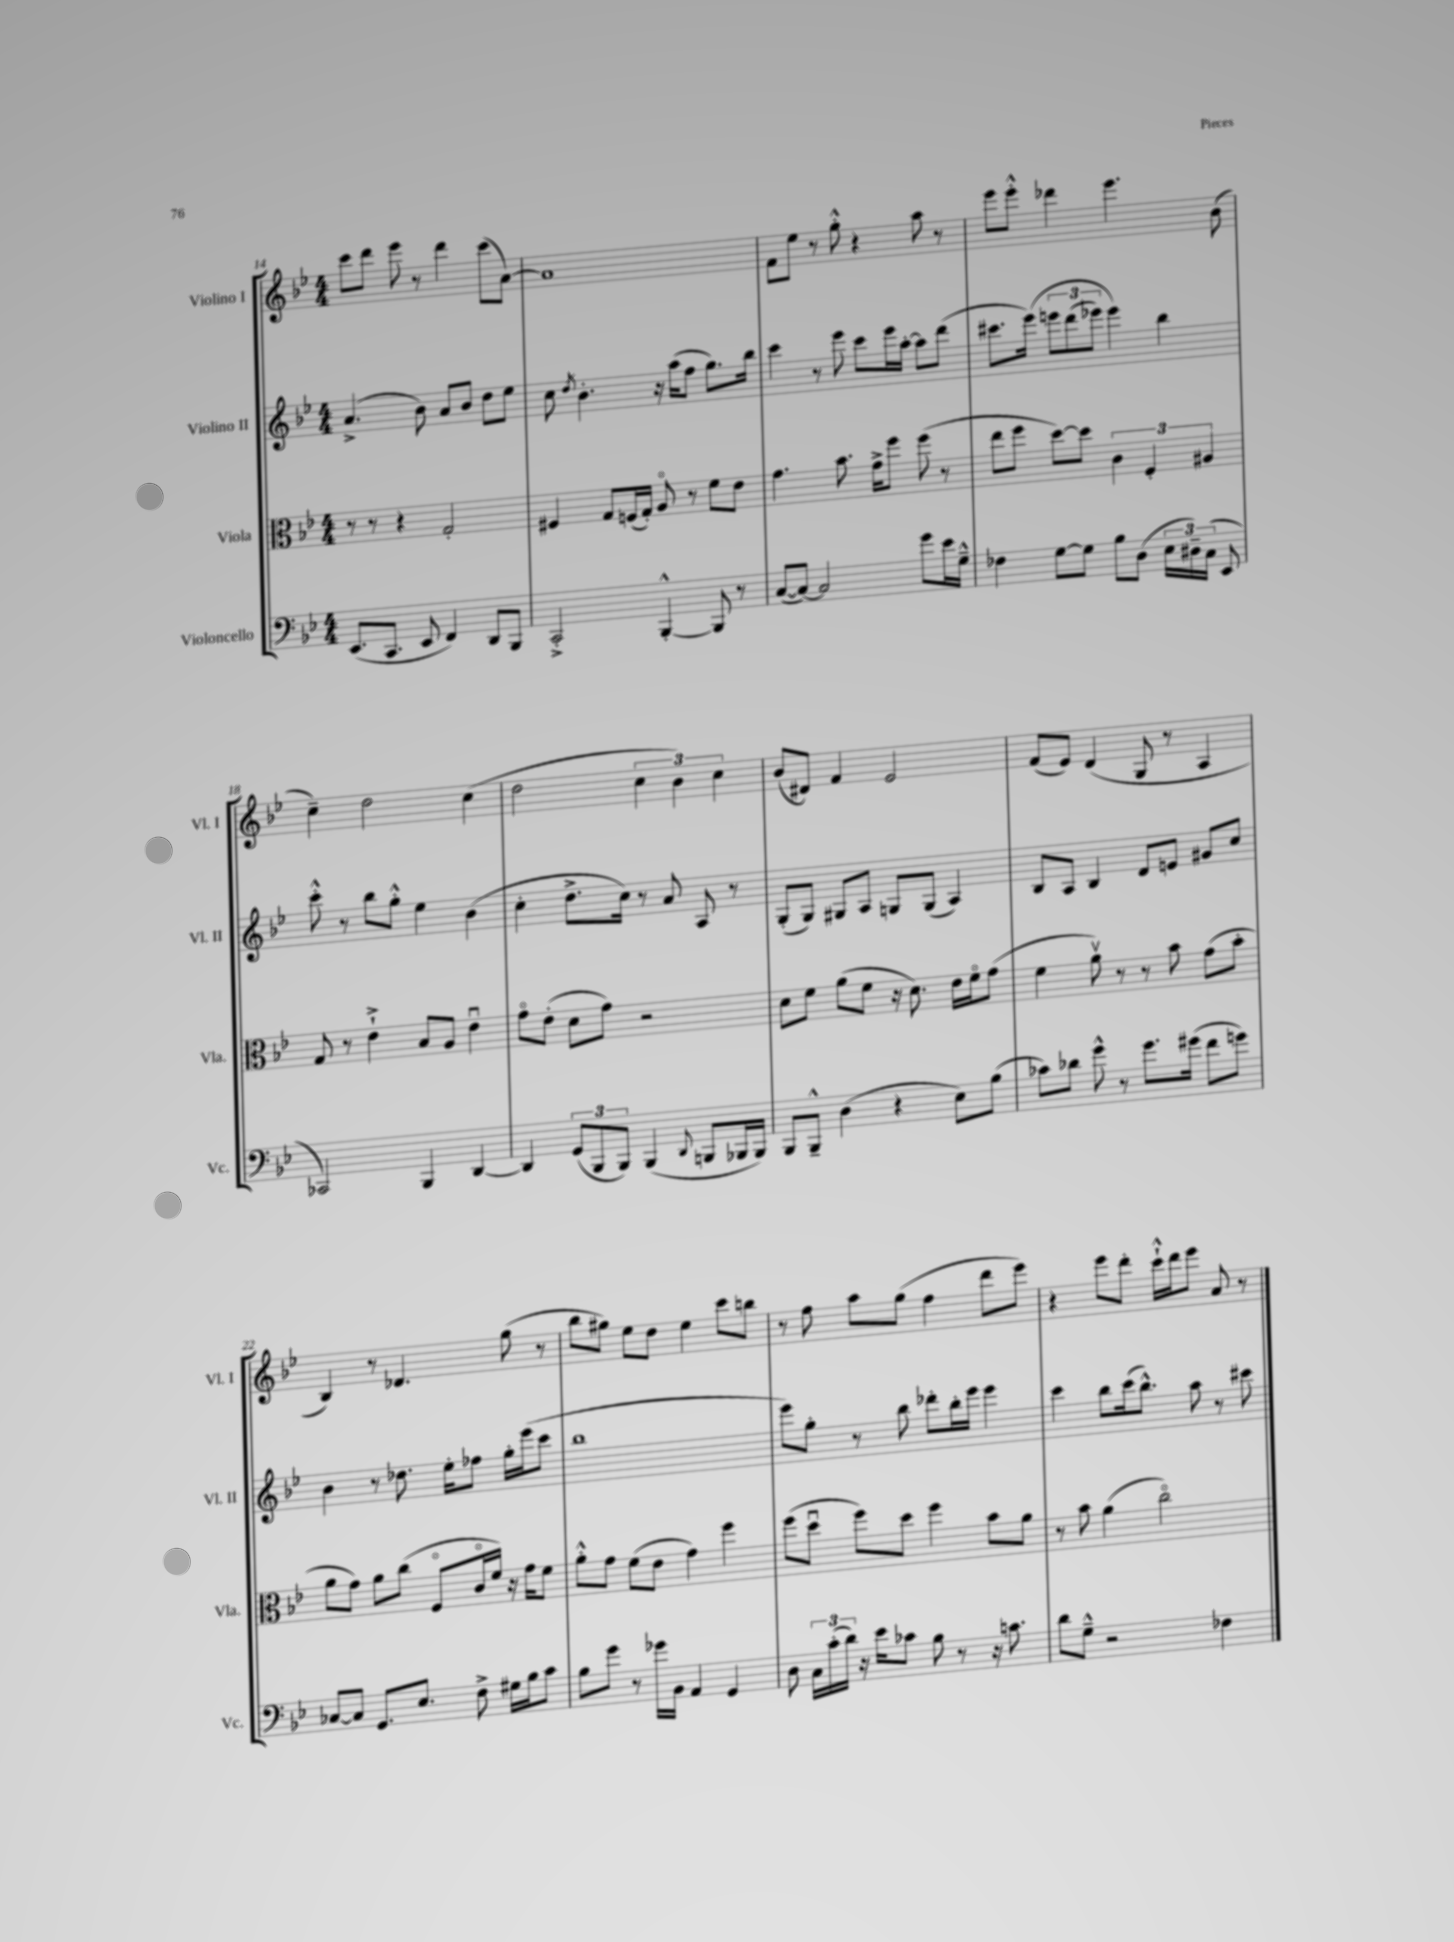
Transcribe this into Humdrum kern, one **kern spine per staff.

**kern	**kern	**kern	**kern
*staff4	*staff3	*staff2	*staff1
*clefF4	*clefC3	*clefG2	*clefG2
*k[b-e-]	*k[b-e-]	*k[b-e-]	*k[b-e-]
*M4/4	*M4/4	*M4/4	*M4/4
(8.EE-	8r	(4.a^	8ccc
.	8r	.	8ddd
8.CC	.	.	.
.	4r	.	8eee-
8EE-	.	8b-)	8r
4FF)	2G'	8a	4ddd
.	.	8b-	.
8DD	.	8dd	(8ccc
8BBB-	.	8ee-	[8a)
=	=	=	=
2CC'^	4F#	8cc	1a]
.	.	8qdd	.
.	.	4.b-'	.
.	8G	.	.
.	(16F	.	.
.	16G')	.	.
[4BBB-'^^	8Ao	16r	.
.	.	(16aa	.
.	8r	8ff	.
8BBB-]	8f	8.gg)	.
8r	8e-	.	.
.	.	16bb-	.
=	=	=	=
([8C	4.g	4ccc	8f
8C_)	.	.	8ee-
2C]	.	8r	8r
.	8.b-	8eee-	8gg'^^
.	.	8ccc	4r
.	16g^	.	.
.	8ff	16eee-	.
.	.	[16aa'	.
8g	(8ff	8aa]	8aa
16e-	8r	(8ddd	8r
16G~^^	.	.	.
=	=	=	=
4F-	8ee-	8.ccc#	8eee-
.	8ff	.	8eee-'^^
.	.	&(16eee-)	.
[8G	[8dd)	12eee	4ddd-
.	.	(12ddd	.
8G]	8dd]	.	.
.	.	12eee-)	.
8B-	6c	4eee-&)	4.eee-
(8D	.	.	.
.	6F'	.	.
24E-	.	4bb-	.
24D#~)	.	.	.
(24C	6A#	.	.
8EE-	.	.	(8b-
=	=	=	=
2CC-)	8G	8ccc'^^	4cc~)
.	8r	8r	.
.	4e-`^	8bb-	2dd
.	.	8gg'^^	.
4BBB-	8B-	4ee-	.
.	8A	.	.
[4DD	4e-u	(4b-	(4cc
=	=	=	=
4DD]	8go	4cc'	2dd
.	(8e-'	.	.
(12GG	8d	8.dd^	.
12BBB-	.	.	.
.	8g)	.	.
12BBB-)	.	.	.
.	.	16cc)	.
(4BBB-	2r	8r	6cc
.	.	8a	.
.	.	.	6b-)
8qqDD	.	.	.
8BBB	.	8A	.
.	.	.	6cc
16BBB-	.	8r	.
16BBB-)	.	.	.
=	=	=	=
8BBB-	8d	(8G'	(8b-
8BBB-~^^	8f	8G)	8d#)
(4D	(8a	8G#	4f
.	8f	8A	.
4r	16r	8G	2e-
.	8.d)	.	.
.	.	(8G	.
8E-)	16e-	4A)	.
.	16fo	.	.
(8B-	(8g	.	.
=	=	=	=
8c-)	4f	8B-	(8f
8d-	.	8A	8e-)
8g^^	8av)	4B-	(4d
8r	8r	.	.
8.g	8r	8d	8G
.	8b-	8e	8r
(16g#	.	.	.
8f	(8g	8g#	4A
8g)	8b-'	8cc	.
=	=	=	=
[8C-	8a	4b-	4B-)
8C-]	8g)	.	.
8.GG	8a	8r	8r
.	(8cc	8.dd-	4.d-
8.E-	.	.	.
.	8Fo	.	.
.	.	16ee-'	.
8F^	16co	8ff-	.
.	16f)	.	.
16G#	16r	16gg'	(8gg
16B-	16g	(16eee-	.
8c	8f	8ccc	8r
=	=	=	=
8B-	8a'^^	1bb-	8bb-
8g	8g	.	8gg#)
8r	(8f	.	8ee-
16g-	8e-	.	8dd
16BB-	.	.	.
4AA	4g)	.	4ee-
4GG	4ff	.	8ccc
.	.	.	8bb
=	=	=	=
8D	(8ff	8eee-)	8r
24C	8ddu	8gg'	8ff
(24c'	.	.	.
24d)	.	.	.
16r	8ff)	8r	8aa
16e-	.	.	.
8c-	8dd	8bb-	(8gg
8B-	4ff	8ddd-'	4ff
8r	.	16bb-'	.
.	.	16eee-	.
16r	8b-	4eee-	8ddd
8.c	.	.	.
.	8a	.	8eee-)
=	=	=	=
8d	8r	4ccc	4r
8G~^^	8b-	.	.
2r	(4a	8bb-	8eee-
.	.	(16ccc	8ddd'
.	.	8.bb-^^)	.
.	2cco)	.	16ccc`^^
.	.	.	16ddd
.	.	8aa	8eee-
4F-	.	8r	8a
.	.	8ccc#	8r
==	==	==	==
*-	*-	*-	*-
